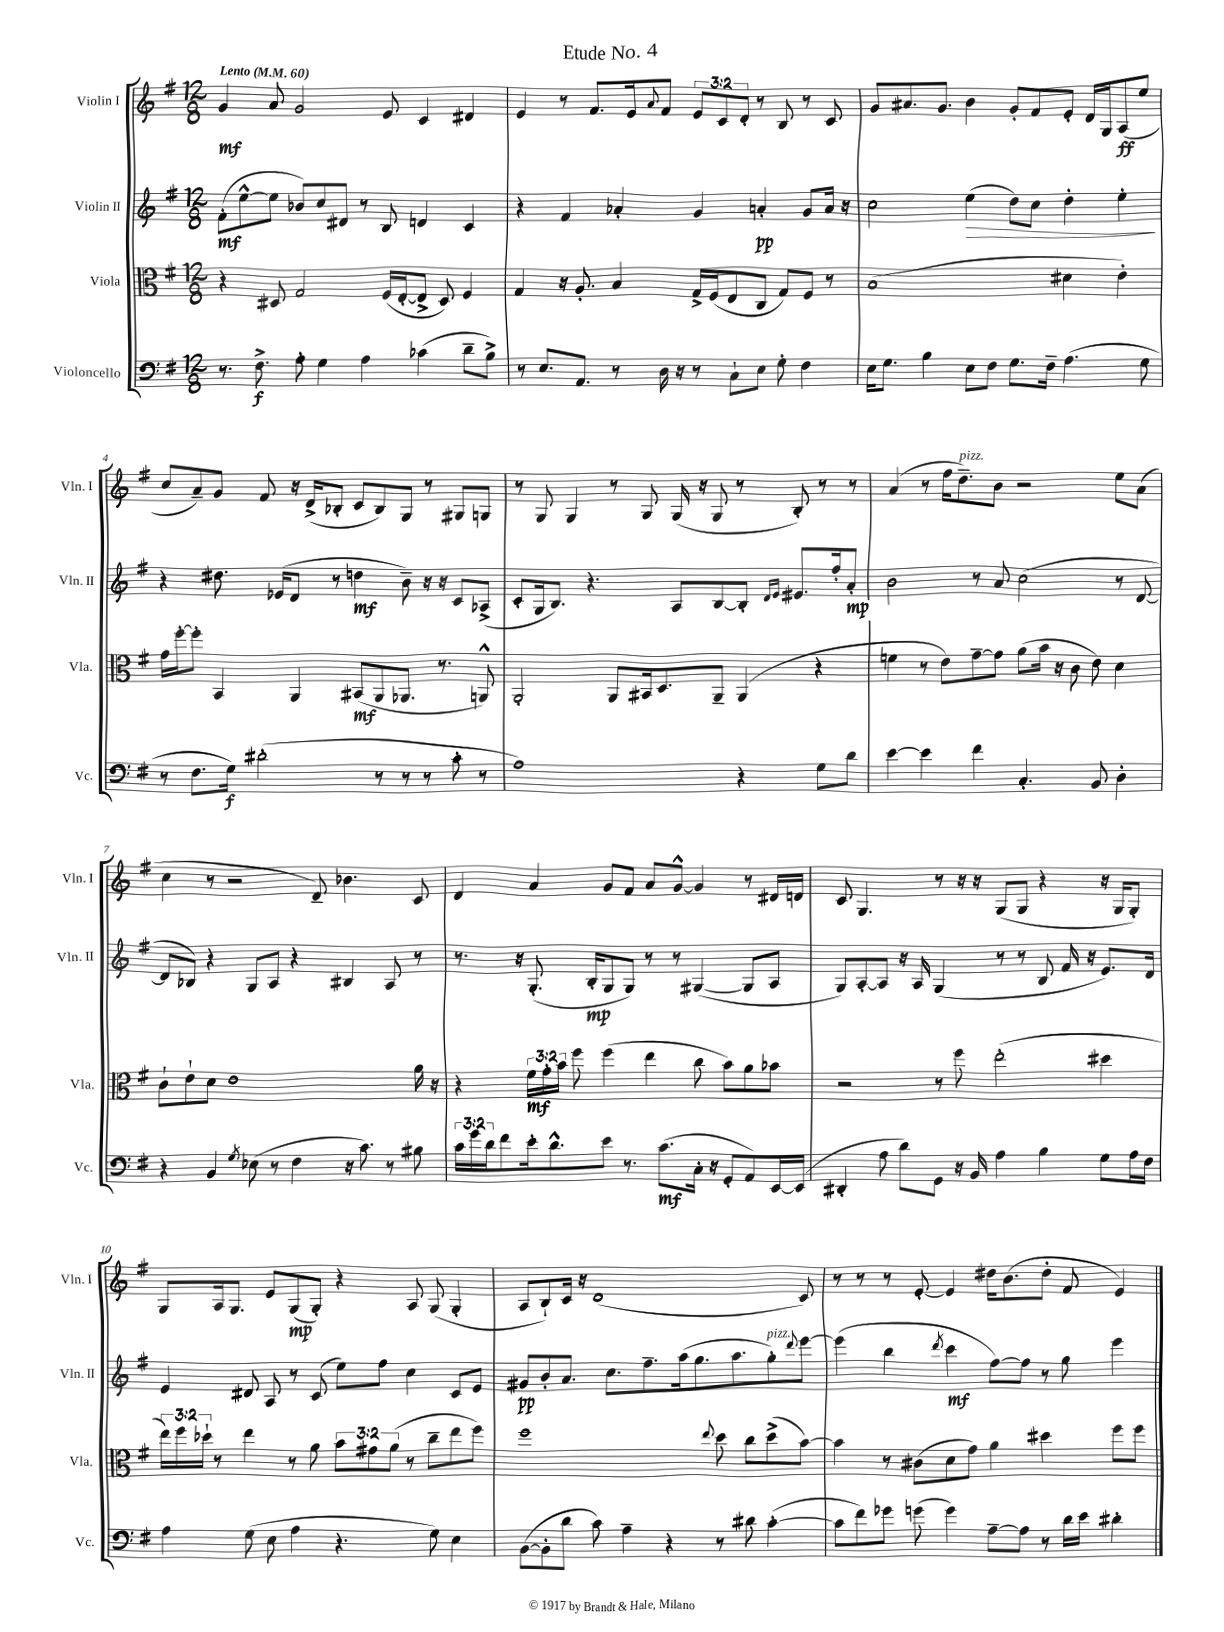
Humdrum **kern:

**kern	**kern	**kern	**kern
*staff4	*staff3	*staff2	*staff1
*clefF4	*clefC3	*clefG2	*clefG2
*k[f#]	*k[f#]	*k[f#]	*k[f#]
*M12/8	*M12/8	*M12/8	*M12/8
*MM60	*MM60	*MM60	*MM60
8.r	4r	(8f#'	4g
.	.	[8ee^^	.
8.F#^	.	.	.
.	8D#	8ee]	8a
8A'	2G	8b-)	2g
4G	.	8cc	.
.	.	8d#	.
4A	.	8r	.
.	(16F#	8B	8e
.	[16E'	.	.
(4c-	8E^]	4d	4c
.	8D#)	.	.
8d~	4F#	4c	4d#
8B^)	.	.	.
=	=	=	=
8r	4G	4r	4e
8.E	.	.	.
.	16r	4f#	8r
8.AA	8.A'	.	.
.	.	.	8.f#
8r	4B	4a-'	.
.	.	.	16e
.	.	.	8qqa
16D	.	.	8f#
16r	.	.	.
8r	16G^	4g	12e
.	(16F#	.	.
.	.	.	12c
8C`	8E	.	.
.	.	.	12d'
8E	8C	4a'	8r
8G'	8G)	.	8B
4F#	8F#	8g	8r
.	8r	16a	8c
.	.	16r	.
=	=	=	=
16E	(1B	2cc	8g
8.G	.	.	.
.	.	.	8.a#
4B	.	.	.
.	.	.	8.g
8E	.	(4ee	4b
8F#	.	.	.
8.G	.	8dd)	8g'
.	.	8cc	8f#
16F#~	.	.	.
(4.A	4d#	4dd'	8e'
.	.	.	16d
.	.	.	16G
.	4e')	4ee'	(8A
8G	.	.	8ee
=	=	=	=
8r	16g	4r	8cc
.	[16ff#'	.	.
8.F#	8ff#']	.	8a~)
.	4BB	8.dd#	8g
16G)	.	.	.
(2d#'	.	.	8f#
.	.	(16e-	.
.	4AA	8d	16r
.	.	.	(16d^
.	.	8r	8B-'
.	(8BB#	4dd	8c
8r	8AA	.	8B-)
8r	8.AA-	8b~)	8G
8r	.	16r	8r
.	8.r	16r	.
8c'	.	8c	8G#
8r	8AA^^)	(8A-^	8G
=	=	=	=
1A)	2AA'	8c'	8r
.	.	16G	8G
.	.	8.B)	.
.	.	.	4G
.	.	4.r	.
.	8AA	.	8r
.	16BB#	.	8G
.	8.D	.	.
.	.	8A	(16G
.	.	.	16r
.	8AA~	[8B	8G
4r	(4AA	8B']	8r
.	.	16qqd	.
.	.	16qqe	.
.	.	8.e#	8B')
8G	4r	.	8r
.	.	16ff#'	.
8d	.	8a'	8r
=	=	=	=
[4e	4f	2b	(4a
4e]	8r	.	8r
.	8e)	.	16ff#
.	.	.	8.dd~)
4f#	[8g~	8r	.
.	8g]	8a	8b
4.C'	(8a	(2cc	2r
.	16b	.	.
.	16r	.	.
.	8c	.	.
8BB	8e)	.	.
4D'	4d	8r	8ee
.	.	[8d	(8a
=	=	=	=
4r	8c`	8d]	4cc
.	8e`	8B-)	.
4BB	8d	4r	8r
.	1e	.	2r
8qG	.	.	.
(8E-	.	8G	.
8r	.	8A	.
4F#	.	4r	.
.	.	.	8d~)
16r	.	4B#	4.b-
8.c)	.	.	.
8r	.	8A	.
8B#	16a	8r	8c
.	16r	.	.
=	=	=	=
24c	4r	8.r	4d
24g	.	.	.
24d	.	.	.
8f#	.	.	.
.	.	16r	.
16e'	24f#	(8.G'	4a
.	24g'	.	.
8.d^^	.	.	.
.	24b	.	.
.	8ff#	.	.
.	.	16B'	.
8e	(4ff#	8G	8g
8.r	.	8G)	8f#
.	4ee	8r	8a
(8.c	.	.	.
.	.	8r	[8g^^
16C'	8cc	([4G#	4g]
16r	.	.	.
8GG'	8b)	.	.
8AA)	8a	8G#]	8r
[16EE	8b-	8A	16d#
(16EE]	.	.	16d
=	=	=	=
4DD#'	2r	8G)	8c
.	.	[8A'	4.G
8A	.	8A]	.
8d)	.	16r	.
.	.	16A	.
8GG	8r	(4G	8r
16r	8ff#	.	16r
16BB	.	.	16r
4A	(2ee'	8r	(8G
.	.	8r	8G
4B	.	8B	4r
.	.	16f#	.
.	.	16r	.
8G	4dd#	8.e)	16r
.	.	.	16G
16A	.	.	8G')
16F#	.	16d	.
=	=	=	=
4A	24ee)	4e	8G
.	24ff#	.	.
.	24dd-`	.	.
.	8r	.	16A
.	.	.	8.G
(8G	4ee	8d#	.
8E	.	8A	8e
4A	8r	8r	(8G
.	8a	(8c	8G')
4.r	12b	8ee)	4r
.	12g#	.	.
.	.	8ff#	.
.	(12a	.	.
.	8r	4cc	8A
8G)	8cc~	.	(8G
4E	8ee	8c	4G'
.	8ff#)	8e	.
=	=	=	=
([8BB	1ff#	8g#	8A
8BB']	.	8b'	8B`)
8d	.	8.a	16c
.	.	.	16r
8c)	.	.	(1d
.	.	8.cc	.
4A~	.	.	.
.	.	8.ff#~	.
4r	.	.	.
.	.	(16aa	.
.	.	8.gg	.
.	8qqee	.	.
8r	8dd	.	.
.	.	8.aa	.
8d#	8cc	.	.
([4c'	(8dd^	8gg')	.
.	.	8qqddd	.
.	[8b)	[8eee	8c)
=	=	=	=
8c]	4b]	(4eee]	8r
8f#)	.	.	8r
8g-	8r	4bb	8r
(8g	(8c#	.	[8e'
.	.	8qddd	.
4g)	8d	4ccc	4e]
.	8g)	.	.
[8A~	4a	[8ff#)	16dd#
.	.	.	(8.b
8A]	.	8ff#]	.
8r	4dd#	8r	8dd#'
16d	.	8gg	8f#
16e	.	.	.
4d#'	8ff#	4eee	4e)
.	8ff#	.	.
==	==	==	==
*-	*-	*-	*-
